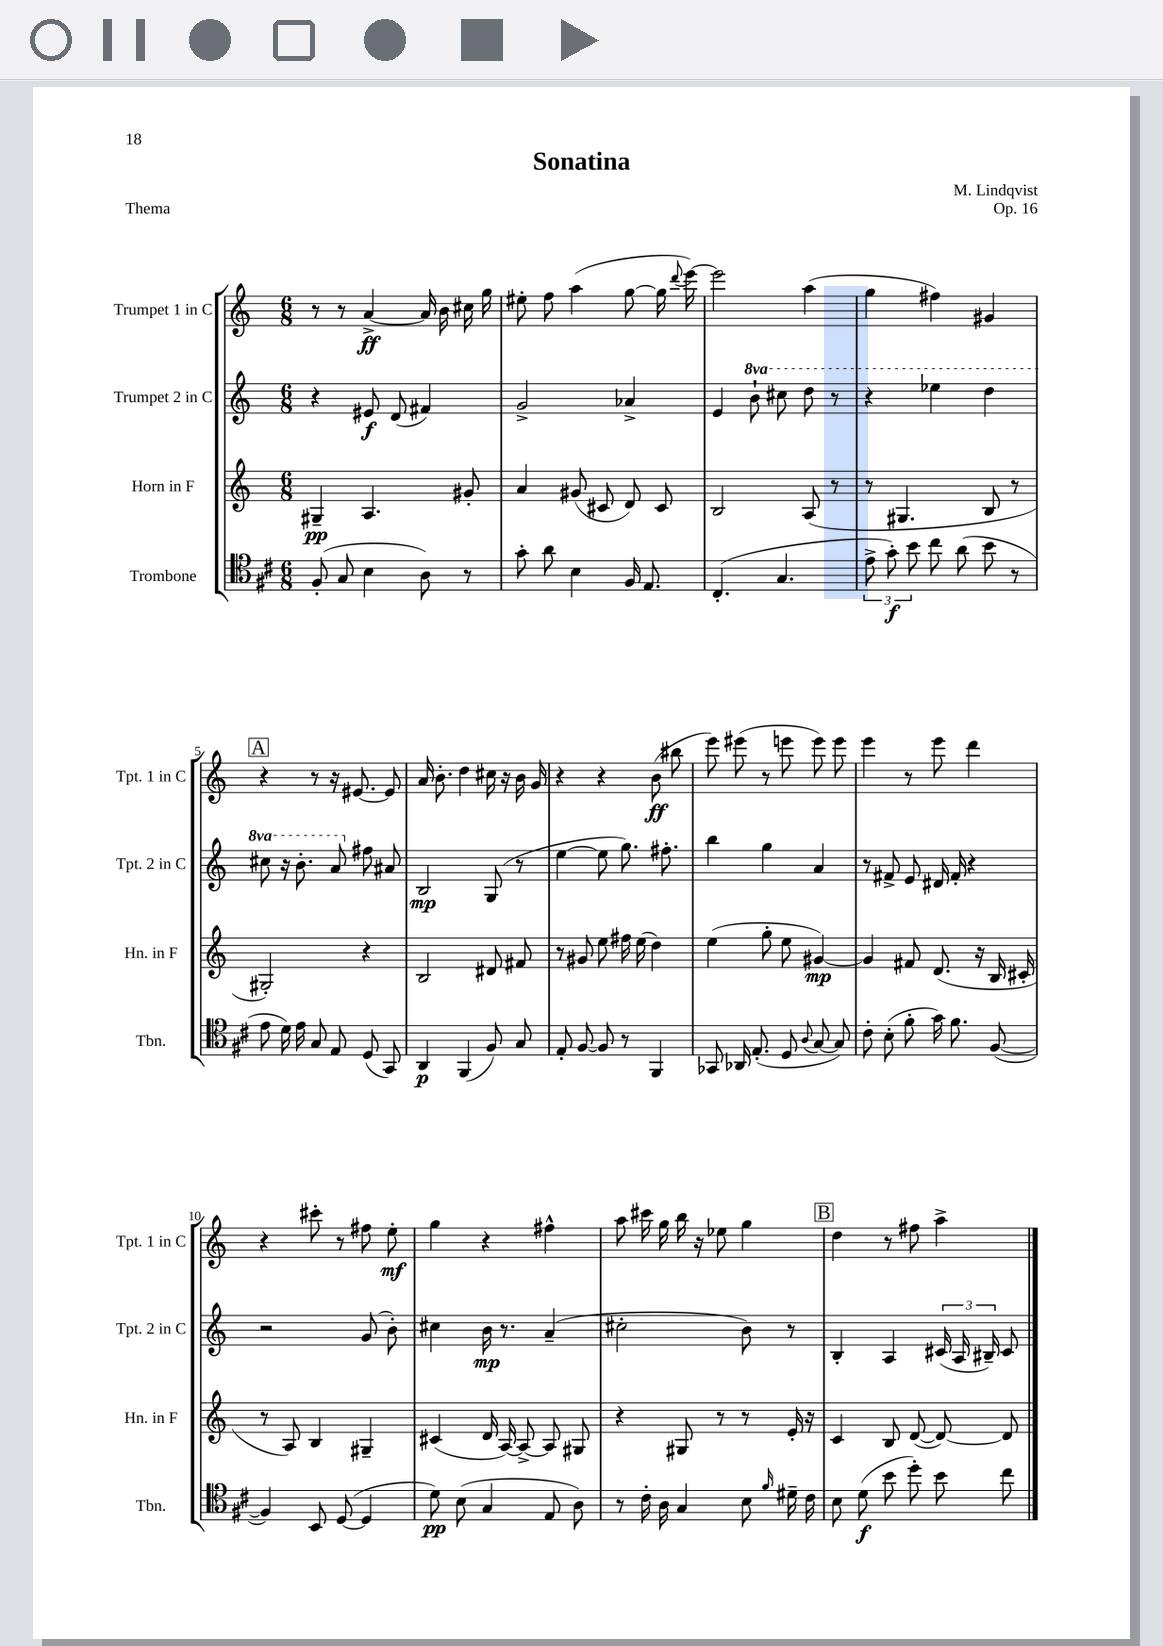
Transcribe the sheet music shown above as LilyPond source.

\header { title = "Sonatina" composer = "M. Lindqvist" opus = "Op. 16" piece = "Thema" }
<<
\new StaffGroup <<
\new Staff = "s0" \with { instrumentName = "Trumpet 1 in C" shortInstrumentName = "Tpt. 1 in C" } {
    \clef treble \key c \major \numericTimeSignature \time 6/8
    \autoBeamOff r8 r8 a'4~->\ff a'16 b'16 cis''16 g''16 |
    eis''8-. f''8 a''4( g''8~ g''16 \appoggiatura { d'''8 } e'''16~) |
    e'''2 a''4( |
    g''4 fis''4) gis'4 |
    \mark \markup { \box "A" } r4 r8 r16 eis'8.~ eis'8 |
    a'16 b'8.-. d''4 cis''16 r16 b'16 g'16 |
    r4 r4 b'8\ff( bis''8 |
    e'''8) eis'''8( r8 e'''8 e'''8) e'''8 |
    e'''4 r8 e'''8 d'''4 |
    r4 cis'''8-. r8 fis''8 e''8-.\mf |
    g''4 r4 fis''4-^ |
    a''8 cis'''16 g''16 b''16 r16 ees''8 g''4 |
    \mark \markup { \box "B" } d''4 r8 fis''8 a''4-> \bar "|." |
}
\new Staff = "s1" \with { instrumentName = "Trumpet 2 in C" shortInstrumentName = "Tpt. 2 in C" } {
    \clef treble \key c \major \numericTimeSignature \time 6/8 \set Staff.ottavationMarkups = #ottavation-simple-ordinals
    \autoBeamOff r4 eis'8\f d'8( fis'4) |
    g'2-> aes'4-> |
    e'4 \ottava #1 b''8-! cis'''8 d'''8 r8 |
    r4 ees'''4 d'''4 |
    \mark \markup { \box "A" } cis'''8 r16 b''8.-. a''8 \ottava #0 fis''8 ais'8 |
    b2\mp g8( r8 |
    e''4~ e''8 g''8.) fis''8.-. |
    b''4 g''4 a'4 |
    r8 fis'8-> e'8 dis'16 fis'16-. r4 |
    r2 g'8( b'8-.) |
    cis''4 b'16\mp r8. a'4--( |
    cis''2-. b'8) r8 |
    \mark \markup { \box "B" } b4-. a4 \tuplet 3/2 { cis'16( a16 bis16--) } cis'8 \bar "|." |
}
\new Staff = "s2" \with { instrumentName = "Horn in F" shortInstrumentName = "Hn. in F" } {
    \clef treble \key c \major \numericTimeSignature \time 6/8
    \autoBeamOff gis4--\pp a4. gis'8-. |
    a'4 gis'8( cis'8 d'8) cis'8 |
    b2 a8( r8 |
    r8 gis4. b8 r8 |
    \mark \markup { \box "A" } gis2-.) r4 |
    b2 dis'8 fis'8 |
    r8 gis'8 e''8 fis''16 e''16( d''4) |
    e''4( g''8-. e''8 gis'4~\mp) |
    gis'4 fis'8 d'8.( r16 b16 cis'16-. |
    r8 a8) b4 gis4-- |
    cis'4( d'16 a16~) a8~-> a8 gis8 |
    r4 gis8 r8 r8 e'16-. r16 |
    \mark \markup { \box "B" } c'4 b8 d'8~( d'8~) d'8 \bar "|." |
}
\new Staff = "s3" \with { instrumentName = "Trombone" shortInstrumentName = "Tbn." } {
    \clef tenor \key d \major \numericTimeSignature \time 6/8
    \autoBeamOff fis8-.( g8 b4 a8) r8 |
    g'8-. a'8 b4 fis16 e8. |
    cis4.-.( g4. |
    \tuplet 3/2 { e'8-> g'8-.\f) b'8 } cis''8 a'8( b'8 r8 |
    \mark \markup { \box "A" } e'8 d'16) e'16 g8 e8 d8( g,8) |
    a,4\p fis,4( fis8) g8 |
    e8-. fis8~ fis8 r8 fis,4 |
    ges,8 aes,16 e8.-.( d8 \appoggiatura { a8 } g8~ g8) |
    cis'8-. b8-.( fis'8-. g'16) fis'8. fis8~( |
    fis4) b,8 d8~( d4 |
    d'8\pp) b8( g4 e8 a8) |
    r8 cis'16-. a16 g4 b8 \grace { fis'16 } dis'16-- cis'16 |
    \mark \markup { \box "B" } b8 d'8\f( b'8 d''8-.) b'8 cis''8 \bar "|." |
}
>>
>>
